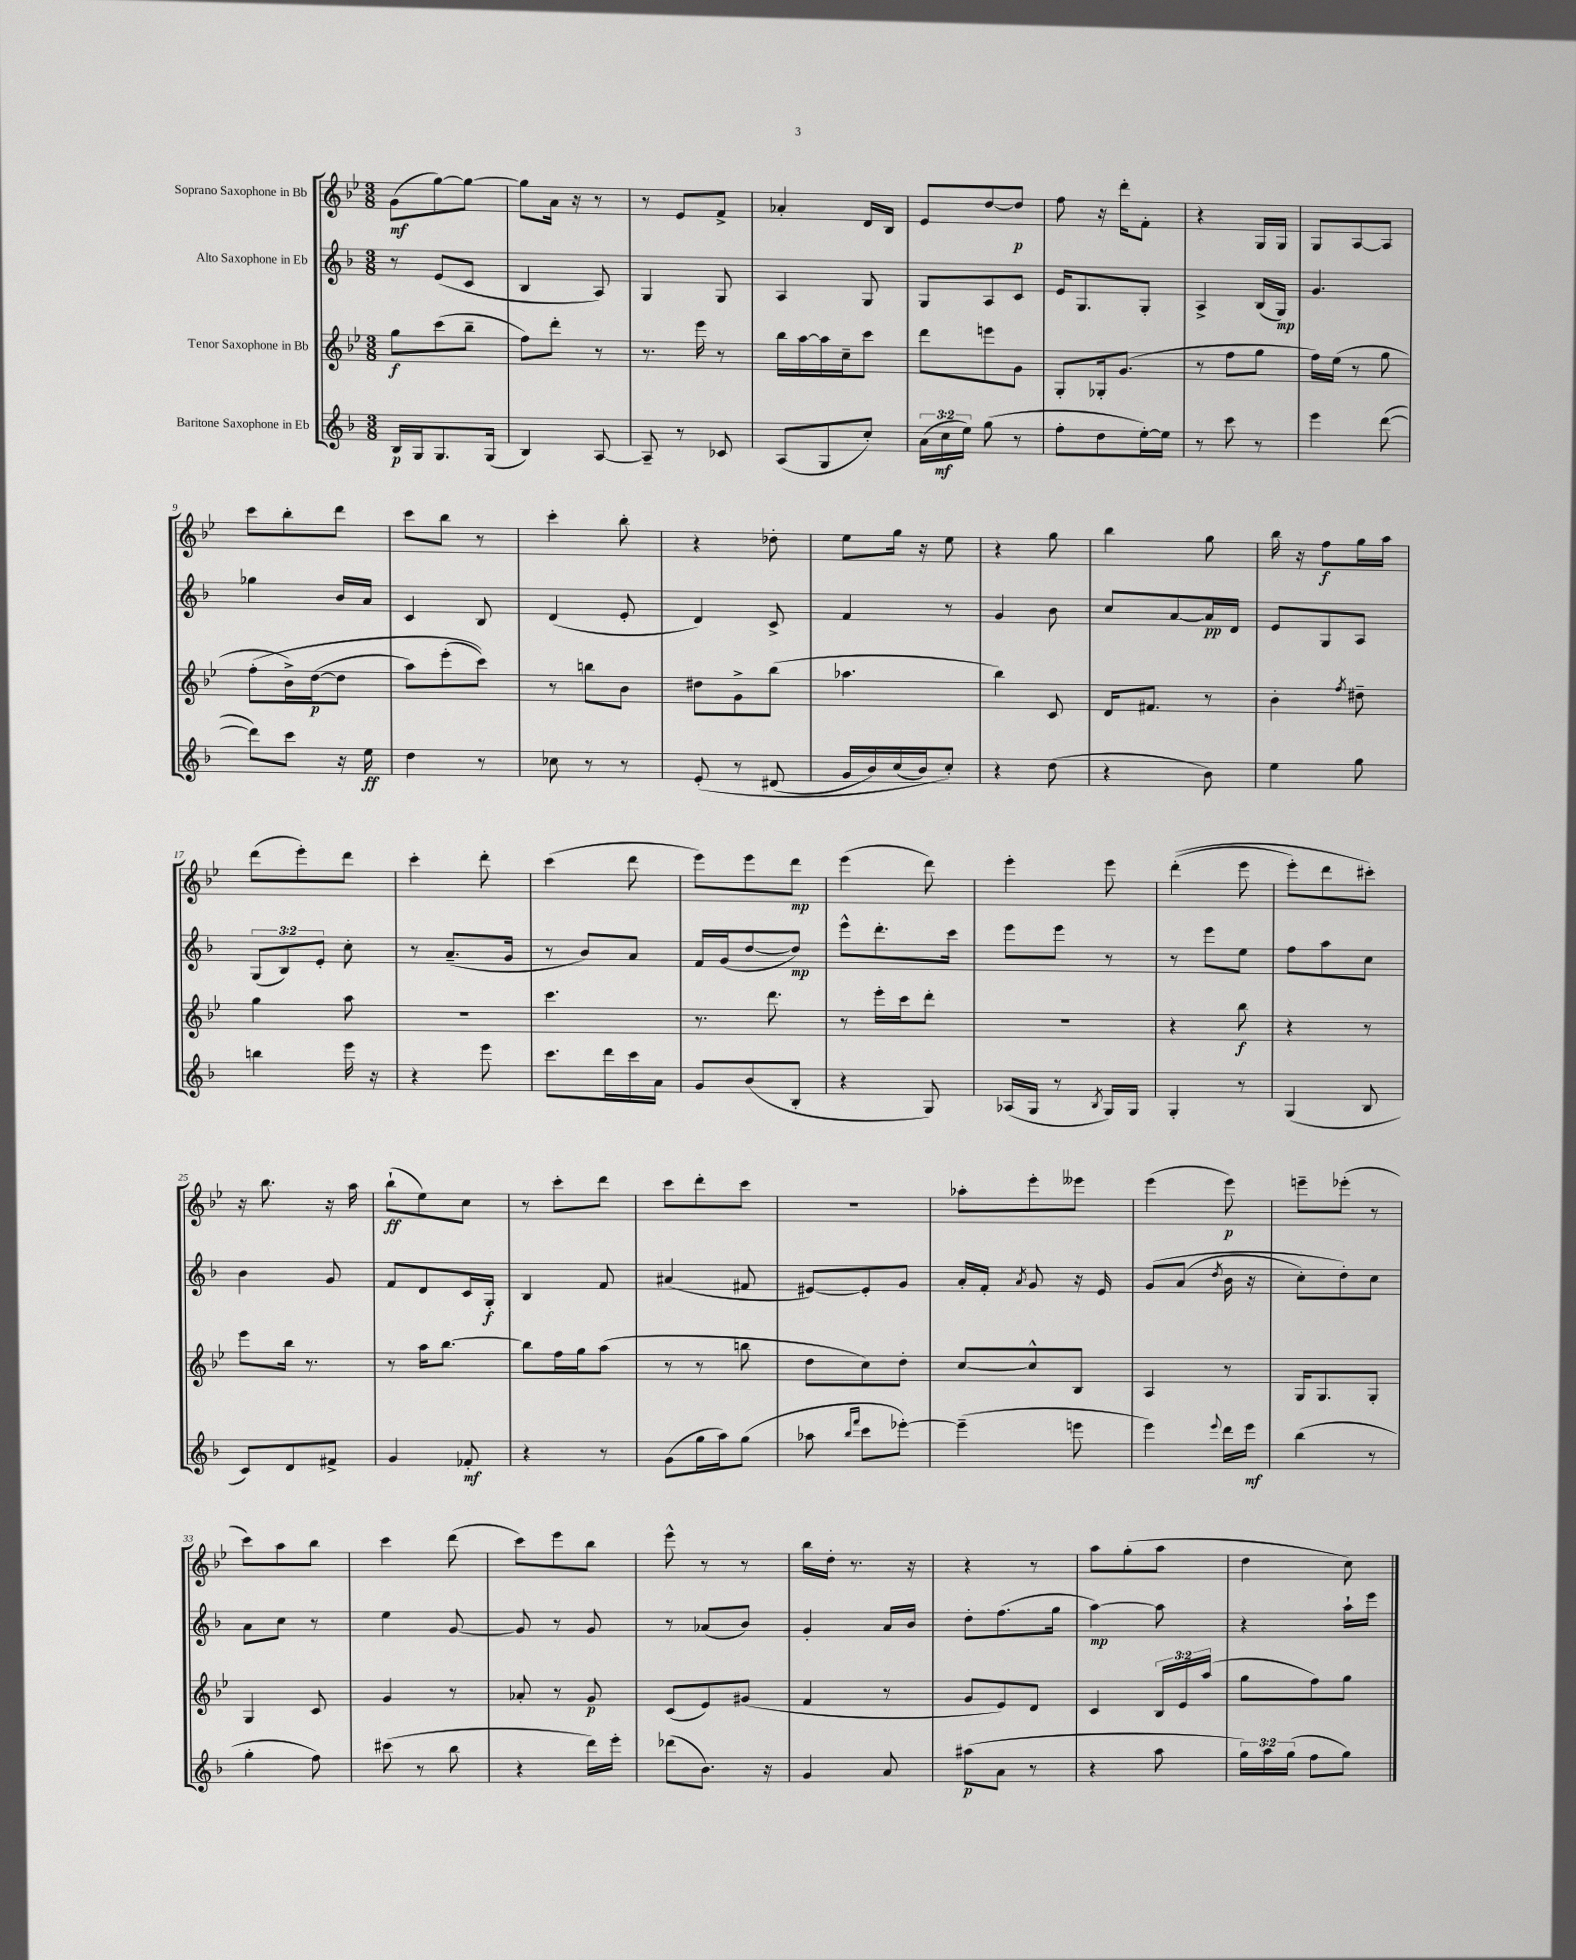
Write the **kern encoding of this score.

**kern	**dynam	**kern	**dynam	**kern	**dynam	**kern	**dynam
*part4	*part4	*part3	*part3	*part2	*part2	*part1	*part1
*staff4	*staff4	*staff3	*staff3	*staff2	*staff2	*staff1	*staff1
*I"Baritone Saxophone in Eb	*	*I"Tenor Saxophone in Bb	*	*I"Alto Saxophone in Eb	*	*I"Soprano Saxophone in Bb	*
*clefG2	*	*clefG2	*	*clefG2	*	*clefG2	*
*k[b-]	*	*k[b-e-]	*	*k[b-]	*	*k[b-e-]	*
*M3/8	*	*M3/8	*	*M3/8	*	*M3/8	*
=1	=1	=1	=1	=1	=1	=1	=1
16B-/LL	p	8gg\L	f	8r	.	(8g\L	mf
16G/J	.	.	.	.	.	.	.
8.G/	.	(8ccc\	.	(8e/L	.	[8gg\)	.
.	.	8bb-~\J	.	8c/J	.	8gg\J_	.
(16G/Jk	.	.	.	.	.	.	.
=2	=2	=2	=2	=2	=2	=2	=2
4B-/)	.	8ff\L)	.	4B-/	.	8gg\L]	.
.	.	8ddd'\J	.	.	.	16a\Jk	.
.	.	.	.	.	.	16r	.
[8A/	.	8r	.	8A/)	.	8r	.
=3	=3	=3	=3	=3	=3	=3	=3
8A~/]	.	8.r	.	4G/	.	8r	.
8r	.	.	.	.	.	8e-/L	.
.	.	16eee-\	.	.	.	.	.
8c-X/	.	8r	.	8G/	.	8f^/J	.
=4	=4	=4	=4	=4	=4	=4	=4
(8A/L	.	16bb-\LL	.	4A/	.	4a-X'/	.
.	.	[16aa\	.	.	.	.	.
8G/	.	16aa\]	.	.	.	.	.
.	.	16cc~\J	.	.	.	.	.
8cc'/J)	.	8ccc\J	.	8G/	.	16d/LL	.
.	.	.	.	.	.	16B-/JJ	.
=5	=5	=5	=5	=5	=5	=5	=5
(24a\LL	.	8ddd\L	.	8G/L	.	8e-/L	.
24cc\	mf	.	.	.	.	.	.
24ee\JJ)	.	.	.	.	.	.	.
(8gg\	.	8eeen\	.	8A/	.	[8dd/	.
8r	.	8g\J	.	8c/J	.	8dd/J]	p
=6	=6	=6	=6	=6	=6	=6	=6
8ff'\L	.	8G'/L	.	16e/KL	.	8ff\	.
.	.	.	.	8.G/	.	.	.
8dd\	.	16G-X'/k	.	.	.	16r	.
.	.	(8.g/J	.	.	.	16ddd'\KL	.
[16ee'\L)	.	.	.	8G'/J	.	8f'\J	.
16ee\JJ]	.	.	.	.	.	.	.
=7	=7	=7	=7	=7	=7	=7	=7
8r	.	8r	.	4A^/	.	4r	.
8ccc\	.	8ff\L	.	.	.	.	.
8r	.	8gg\J	.	(16B-/LL	.	16G/LL	.
.	.	.	.	16G/JJ)	mp	16G/JJ	.
=8	=8	=8	=8	=8	=8	=8	=8
4eee\	.	16ff\LL)	.	4.g/	.	8G/L	.
.	.	(16ee-\JJ	.	.	.	.	.
.	.	8r	.	.	.	[8A/	.
([8ddd\	.	8gg\	.	.	.	8A/J]	.
!!LO:LB:g=z
=9	=9	=9	=9	=9	=9	=9	=9
8ddd\L])	.	(8ff'\L	.	4gg-X\	.	8ccc\L	.
8ccc\J	.	16b-^\L)	.	.	.	8bb-'\	.
.	.	([16dd\J	p	.	.	.	.
16r	.	8dd\J]	.	16b-/LL	.	8ddd\J	.
16ee\	ff	.	.	16a/JJ	.	.	.
=10	=10	=10	=10	=10	=10	=10	=10
4dd\	.	8aa\L)	.	4c/	.	8ccc\L	.
.	.	(8eee-'\	.	.	.	8bb-\J	.
8r	.	8ccc\J))	.	8B-/	.	8r	.
=11	=11	=11	=11	=11	=11	=11	=11
8cc-X\	.	8r	.	(4d/	.	4ccc'\	.
8r	.	8bbn\L	.	.	.	.	.
8r	.	8b-\J	.	8e'/	.	8bb-'\	.
=12	=12	=12	=12	=12	=12	=12	=12
(8e'/	.	8dd#X\L	.	4d/)	.	4r	.
8r	.	8g^\	.	.	.	.	.
(8d#X/	.	(8bb-\J	.	8c^/	.	8dd-X'\	.
=13	=13	=13	=13	=13	=13	=13	=13
16g/LL	.	4.aa-X\	.	4f/	.	8ee-\L	.
16b-/)	.	.	.	.	.	.	.
(16cc/	.	.	.	.	.	16gg\Jk	.
16b-/J)	.	.	.	.	.	16r	.
8cc'/J)	.	.	.	8r	.	8ee-\	.
=14	=14	=14	=14	=14	=14	=14	=14
4r	.	4bb-\)	.	4g/	.	4r	.
(8dd\	.	8c/	.	8b-\	.	8gg\	.
=15	=15	=15	=15	=15	=15	=15	=15
4r	.	16d/KL	.	8cc/L	.	4bb-\	.
.	.	8.f#X/J	.	.	.	.	.
.	.	.	.	[8a/	.	.	.
8b-\)	.	8r	.	16a/L]	pp	8gg\	.
.	.	.	.	16d/JJ	.	.	.
=16	=16	=16	=16	=16	=16	=16	=16
4ee\	.	4b-'\	.	8e/L	.	16bb-\	.
.	.	.	.	.	.	16r	.
.	.	.	.	8G/	.	8ff\L	f
.	.	8qff/	.	.	.	.	.
8gg\	.	8dd#X~\	.	8A/J	.	16gg\L	.
.	.	.	.	.	.	16aa\JJ	.
!!LO:LB:g=z
=17	=17	=17	=17	=17	=17	=17	=17
4bbn\	.	4gg\	.	(12G/L	.	(8ddd\L	.
.	.	.	.	12B-/)	.	.	.
.	.	.	.	.	.	8eee-'\)	.
.	.	.	.	12e'/J	.	.	.
16eee\	.	8aa\	.	8cc'\	.	8ddd\J	.
16r	.	.	.	.	.	.	.
=18	=18	=18	=18	=18	=18	=18	=18
4r	.	4.r	.	8r	.	4ccc'\	.
.	.	.	.	(8.a~/L	.	.	.
8eee\	.	.	.	.	.	8ddd'\	.
.	.	.	.	16g/Jk	.	.	.
=19	=19	=19	=19	=19	=19	=19	=19
8.ccc\L	.	4.ccc\	.	8r	.	(4ccc\	.
.	.	.	.	8b-/L)	.	.	.
16ddd\L	.	.	.	.	.	.	.
16ccc\	.	.	.	8a/J	.	8ddd\	.
16a\JJ	.	.	.	.	.	.	.
=20	=20	=20	=20	=20	=20	=20	=20
8g/L	.	8.r	.	16f/LL	.	8eee-\L)	.
.	.	.	.	(16g/J	.	.	.
(8b-/	.	.	.	[8dd/	.	8eee-\	.
.	.	8.ddd\	.	.	.	.	.
8B-'/J	.	.	.	8dd/J])	mp	8ddd\J	mp
=21	=21	=21	=21	=21	=21	=21	=21
4r	.	8r	.	8eee^^\L	.	(4eee-\	.
.	.	16eee-'\LL	.	8.ddd'\	.	.	.
.	.	16ccc\J	.	.	.	.	.
8G/)	.	8ddd'\J	.	.	.	8ddd\)	.
.	.	.	.	16ccc\Jk	.	.	.
=22	=22	=22	=22	=22	=22	=22	=22
(16A-X/LL	.	4.r	.	8eee\L	.	4eee-'\	.
16G/JJ	.	.	.	.	.	.	.
8r	.	.	.	8eee\J	.	.	.
8qB-/	.	.	.	.	.	.	.
16G/LL)	.	.	.	8r	.	8eee-\	.
16G/JJ	.	.	.	.	.	.	.
=23	=23	=23	=23	=23	=23	=23	=23
4G'/	.	4r	.	8r	.	((4ddd'\	.
.	.	.	.	8eee\L	.	.	.
8r	.	8bb-\	f	8ee\J	.	8eee-\	.
=24	=24	=24	=24	=24	=24	=24	=24
(4G/	.	4r	.	8ff\L	.	8eee-'\L)	.
.	.	.	.	8aa\	.	8ddd\	.
8B-/	.	8r	.	8cc\J	.	8ccc#X'\J)	.
!!LO:LB:g=z
=25	=25	=25	=25	=25	=25	=25	=25
8c/L)	.	8eee-\L	.	4b-\	.	16r	.
.	.	.	.	.	.	8.bb-\	.
8d/	.	16bb-\Jk	.	.	.	.	.
.	.	8.r	.	.	.	.	.
8f#X^/J	.	.	.	8g/	.	16r	.
.	.	.	.	.	.	16aa\	.
=26	=26	=26	=26	=26	=26	=26	=26
4g/	.	8r	.	8f/L	.	(8bb-`\L	ff
.	.	16aa\KL	.	8d/	.	8ee-\)	.
.	.	[8.bb-\J	.	.	.	.	.
8f-X'/	mf	.	.	16c/L	.	8cc\J	.
.	.	.	.	16G'/JJ	f	.	.
=27	=27	=27	=27	=27	=27	=27	=27
4r	.	8bb-\L]	.	4B-/	.	8r	.
.	.	16ff\L	.	.	.	8ccc'\L	.
.	.	16gg\J	.	.	.	.	.
8r	.	(8aa\J	.	8f/	.	8ddd\J	.
=28	=28	=28	=28	=28	=28	=28	=28
(8g\L	.	8r	.	(4a#X/	.	8ccc\L	.
16gg\L	.	8r	.	.	.	8ddd'\	.
16aa\J)	.	.	.	.	.	.	.
(8gg\J	.	8bbn\	.	8f#X/	.	8ccc\J	.
=29	=29	=29	=29	=29	=29	=29	=29
8aa-X\	.	8dd\L	.	[8e#X/L)	.	4.r	.
16qqbb-/LL	.	.	.	.	.	.	.
16qqfff/JJ	.	.	.	.	.	.	.
8ccc\L	.	8cc\)	.	8e#'/]	.	.	.
[8eee-X'\J)	.	8dd'\J	.	8g/J	.	.	.
=30	=30	=30	=30	=30	=30	=30	=30
(4eee-~\]	.	[8cc/L	.	16a'/LL	.	8aa-X'\L	.
.	.	.	.	16f'/JJ	.	.	.
.	.	.	.	8qa/	.	.	.
.	.	8cc^^/]	.	8g/	.	8eee-'\	.
8eeen\	.	8B-/J	.	16r	.	8eee--X\J	.
.	.	.	.	16e/	.	.	.
=31	=31	=31	=31	=31	=31	=31	=31
4eee\)	.	4A/	.	(8g/L	.	(4eee-\	.
.	.	.	.	(8a/J	.	.	.
8qqeee/	.	.	.	8qdd/	.	.	.
16ddd\LL	.	8r	.	16b-\	.	8eee-\)	p
16eee\JJ	mf	.	.	16r	.	.	.
=32	=32	=32	=32	=32	=32	=32	=32
(4bb-\	.	16G/KL	.	8cc'\L)	.	8eeen~\L	.
.	.	8.G/	.	.	.	.	.
.	.	.	.	8dd'\)	.	(8eee-X'\J	.
8r	.	8G'/J	.	8cc\J	.	8r	.
!!LO:LB:g=z
=33	=33	=33	=33	=33	=33	=33	=33
4gg'\	.	4G/	.	8a\L	.	8ccc\L)	.
.	.	.	.	8cc\J	.	8aa\	.
8ff\)	.	8c/	.	8r	.	8bb-\J	.
=34	=34	=34	=34	=34	=34	=34	=34
(8ccc#X\	.	4g/	.	4ee\	.	4ccc\	.
8r	.	.	.	.	.	.	.
8bb-\	.	8r	.	[8g/	.	(8ddd\	.
=35	=35	=35	=35	=35	=35	=35	=35
4r	.	8a-X'/	.	8g/]	.	8ccc\L)	.
.	.	8r	.	8r	.	8eee-\	.
16ddd\LL)	.	8g/	p	8g/	.	8bb-\J	.
16eee'\JJ	.	.	.	.	.	.	.
=36	=36	=36	=36	=36	=36	=36	=36
(8ddd-X\L	.	(8c/L	.	8r	.	8eee-^^\	.
8.b-\J)	.	8e-/)	.	(8a-X/L	.	8r	.
.	.	(8g#X/J	.	8b-/J)	.	8r	.
16r	.	.	.	.	.	.	.
=37	=37	=37	=37	=37	=37	=37	=37
4g/	.	4f/	.	4g'/	.	16bb-\LL	.
.	.	.	.	.	.	16dd'\JJ	.
.	.	.	.	.	.	8.r	.
8a/	.	8r	.	16a/LL	.	.	.
.	.	.	.	16b-/JJ	.	16r	.
=38	=38	=38	=38	=38	=38	=38	=38
(8aa#X\L	p	8g/L	.	8dd'\L	.	4r	.
8a\J	.	8e-/)	.	(8.ff\	.	.	.
8r	.	8d/J	.	.	.	8r	.
.	.	.	.	16gg\Jk	.	.	.
=39	=39	=39	=39	=39	=39	=39	=39
4r	.	4c/	.	[4aa\)	mp	8aa\L	.
.	.	.	.	.	.	(8gg'\	.
8aa\	.	24B-/LL	.	8aa\]	.	8aa\J	.
.	.	24e-/	.	.	.	.	.
.	.	(24aa/JJ	.	.	.	.	.
=40	=40	=40	=40	=40	=40	=40	=40
24gg\LL)	.	8gg\L	.	4r	.	4dd\	.
24aa\	.	.	.	.	.	.	.
(24gg\JJ	.	.	.	.	.	.	.
8ff\L	.	8ff\)	.	.	.	.	.
8gg\J)	.	8gg\J	.	16aa`\LL	.	8cc\)	.
.	.	.	.	16eee\JJ	.	.	.
==	==	==	==	==	==	==	==
*-	*-	*-	*-	*-	*-	*-	*-
